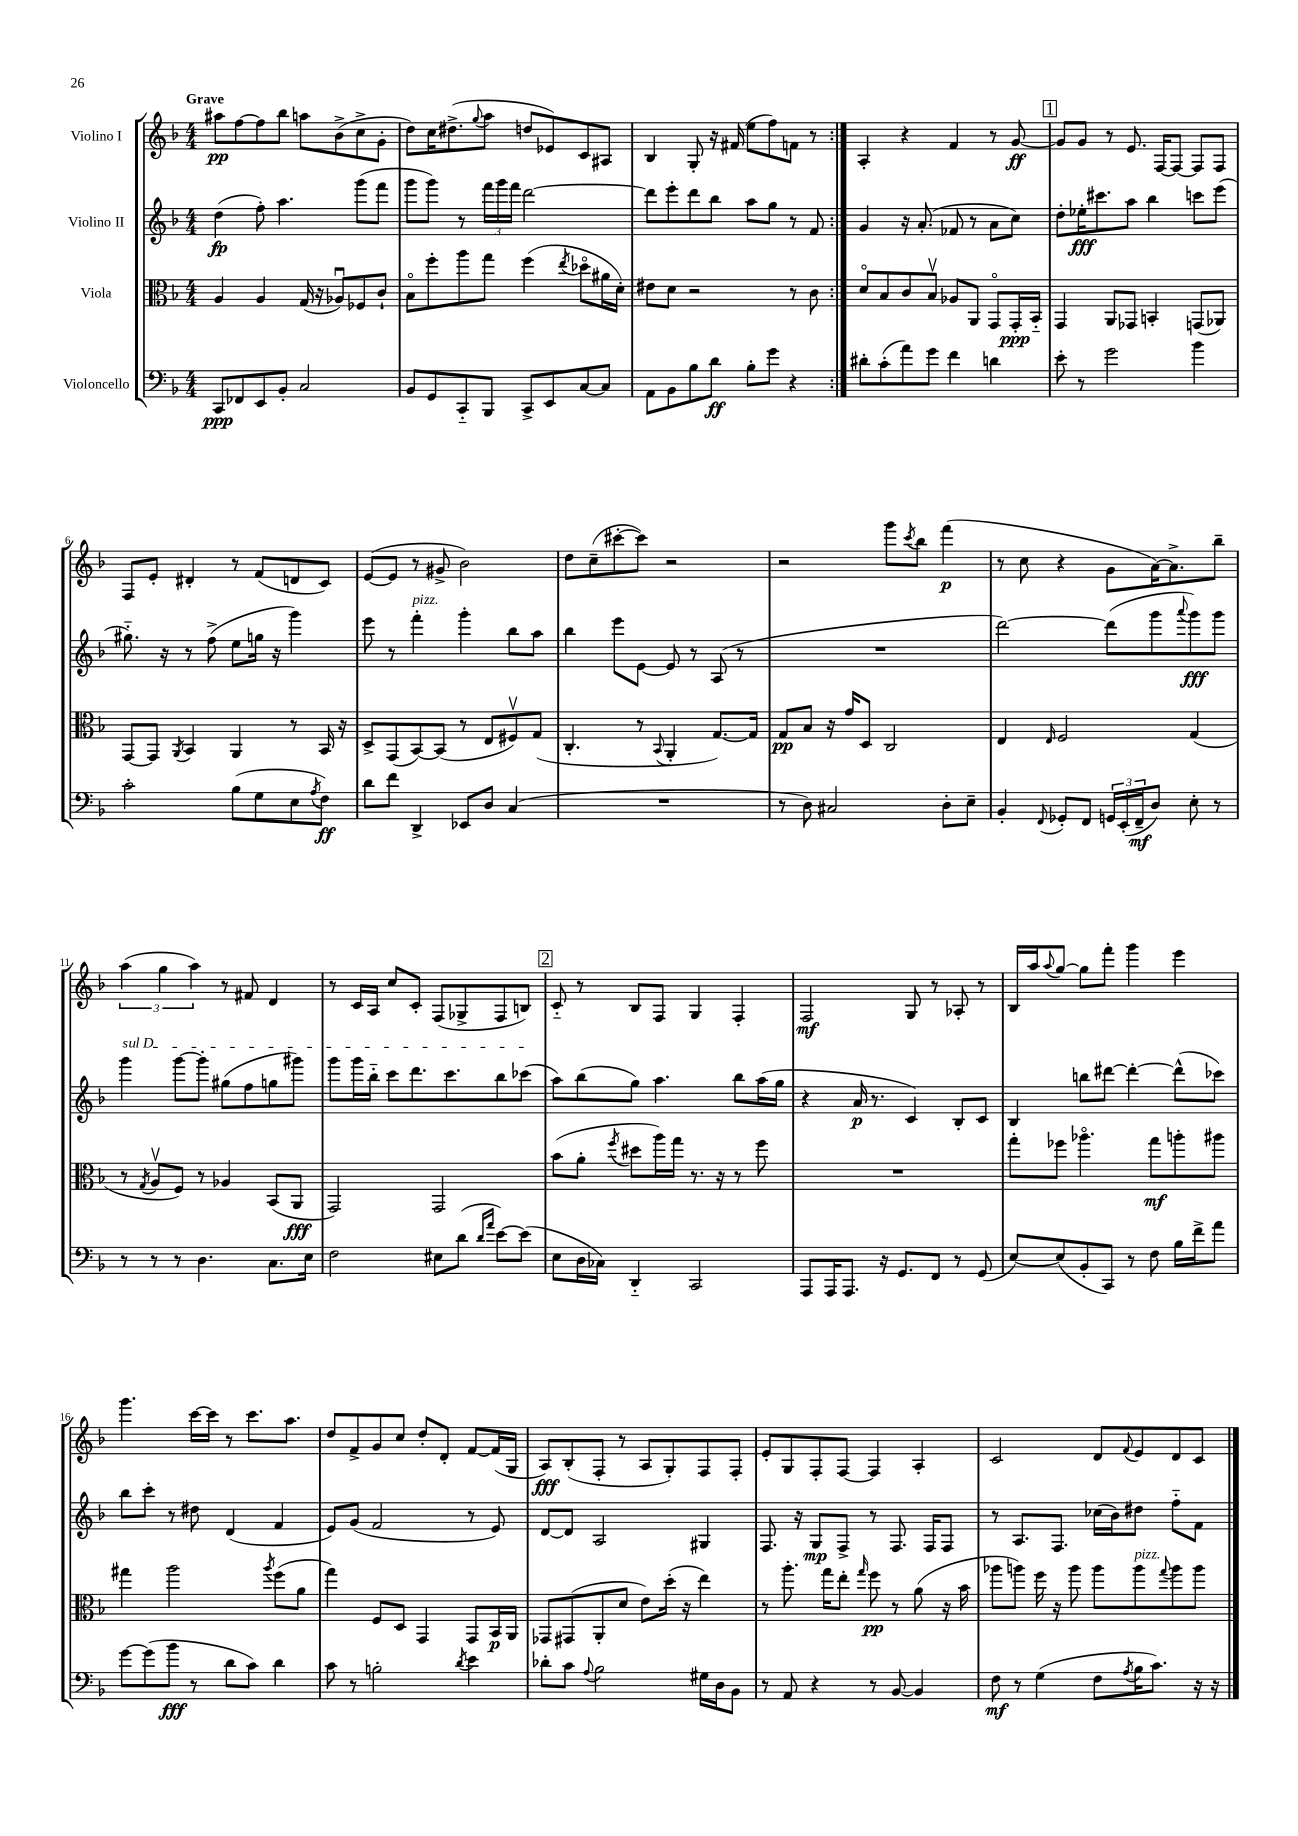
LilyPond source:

<<
\new StaffGroup <<
\new Staff = "s0" \with { instrumentName = "Violino I" } {
    \clef treble \key f \major \numericTimeSignature \time 4/4 \tempo "Grave"
    \repeat volta 2 { ais''8\pp f''8~ f''8 bes''8 a''8 bes'8->( c''8-> g'8-. |
    d''8) c''16 dis''8.->( \appoggiatura { g''8 } a''8 d''8 ees'8) c'8 ais8 |
    bes4 g8-. r16 fis'16( e''8 f''8) f'8 r8 | }
    a4-. r4 f'4 r8 g'8~\ff |
    \mark \markup { \box "1" } g'8 g'8 r8 e'8. f16~ f8~ f8 f8 |
    f8 e'8-. dis'4-. r8 f'8( d'8 c'8) |
    e'8~( e'8 r8 gis'8-> bes'2) |
    d''8 c''8--( cis'''8~-. cis'''8) r2 |
    r2 g'''8 \acciaccatura { c'''8 } bes''8 f'''4\p( |
    r8 c''8 r4 g'8 a'16~) a'8.-> bes''8-- |
    \tuplet 3/2 { a''4( g''4 a''4) } r8 fis'8 d'4 |
    r8 c'16 a16 c''8 c'8-. f8( ges8-> f8 b8) |
    \mark \markup { \box "2" } c'8-_ r8 bes8 f8 g4 f4-. |
    f2\mf g8 r8 aes8-. r8 |
    bes16 a''16 \appoggiatura { a''8 } g''8~ g''8 f'''8-. g'''4 e'''4 |
    g'''4. c'''16~ c'''16 r8 c'''8. a''8. |
    d''8 f'8-> g'8 c''8 d''8-. d'8-. f'8~ f'16( g16 |
    a8\fff) bes8-.( f8-. r8 a8 g8-.) f8 f8-. |
    e'8-. g8 f8-. f8~ f4 a4-. |
    c'2 d'8 \appoggiatura { f'8 } e'8 d'8 c'8 \bar "|." |
}
\new Staff = "s1" \with { instrumentName = "Violino II" } {
    \clef treble \key f \major \numericTimeSignature \time 4/4
    \repeat volta 2 { d''4\fp( f''8-.) a''4. g'''8( f'''8 |
    g'''8 g'''8) r8 \tuplet 3/2 { f'''16 g'''16 f'''16 } d'''2~ |
    d'''8 e'''8-. d'''8 bes''8 a''8 g''8 r8 f'8 | }
    g'4 r16 a'8.-.( fes'8 r8 a'8 c''8) |
    \mark \markup { \box "1" } d''8-. ees''16-.\fff cis'''8. a''8 bes''4 c'''8 e'''8( |
    gis''8.-_) r16 r8 f''8->( e''8 g''16 r16 g'''4) |
    e'''8 r8 f'''4-.^\markup { \italic "pizz." } g'''4-. bes''8 a''8 |
    bes''4 e'''8 e'8~ e'8 r8 a8( r8 |
    R1 |
    d'''2~) d'''8( g'''8 \appoggiatura { a'''8 } g'''8\fff) g'''8 |
    \once \override TextSpanner.bound-details.left.text = \markup { \italic "sul D" } g'''4\startTextSpan g'''8~ g'''8-. gis''8( f''8 g''8 gis'''8) |
    g'''8 g'''16 bes''16-_ c'''8 d'''8. c'''8. bes''8 ces'''8\stopTextSpan( |
    \mark \markup { \box "2" } a''8) bes''8( g''8) a''4. bes''8 a''16( g''16 |
    r4 a'16\p r8. c'4) bes8-. c'8 |
    bes4 b''8 dis'''8~ dis'''4~-. dis'''8-^( ces'''8) |
    bes''8 c'''8-. r8 dis''8 d'4( f'4 |
    e'8) g'8( f'2 r8 e'8) |
    d'8~ d'8 a2 gis4 |
    f8. r16 g8\mp f8-> r8 f8. f16 f8 |
    r8 a8. f8. ces''16( bes'16) dis''8 f''8-_ f'8 \bar "|." |
}
\new Staff = "s2" \with { instrumentName = "Viola" } {
    \clef alto \key f \major \numericTimeSignature \time 4/4
    \repeat volta 2 { a4 a4 g16( r16 aes8\downbow) fes8 c'8-! |
    bes8\flageolet f''8-. a''8 g''8 f''4( \acciaccatura { e''8 } des''8\flageolet ais'16 d'16-.) |
    eis'8 d'8 r2 r8 c'8 | }
    d'8\flageolet bes8 c'8 bes8\upbow aes8 a,8 g,8\flageolet g,16-.\ppp bes,16-_ |
    \mark \markup { \box "1" } g,4 a,8 ges,8 b,4-. g,8( aes,8) |
    g,8~ g,8 \acciaccatura { a,8 } bes,4 a,4 r8 bes,16 r16 |
    d8-> g,8( bes,8~) bes,8( r8 e8 fis8\upbow) g8( |
    c4.-. r8 \appoggiatura { bes,8 } a,4-. g8.~) g16 |
    g8\pp bes8 r16 g'16 d8 c2 |
    e4 \grace { e16 } f2 g4( |
    r8 \acciaccatura { g8 } a8\upbow f8) r8 aes4 bes,8( a,8\fff |
    g,2) g,2 |
    \mark \markup { \box "2" } bes'8( a'8-. \acciaccatura { f''8 } dis''8 a''16) g''16 r8. r16 r8 f''8 |
    R1 |
    g''8-. fes''8 aes''4.\flageolet g''8\mf a''8-. ais''8 |
    gis''4 a''2 \acciaccatura { a''8 } f''8( a'8 |
    g''4) f8 d8 g,4 g,8 bes,16\p a,16 |
    ges,8 gis,8( a,8-. d'8 e'8) d''16-.( r16 e''4) |
    r8 a''8.-. g''16 e''8-. \grace { g''16 } f''8\pp r8 a'8( r16 bes'16 |
    aes''8 a''8) f''16 r16 a''8 a''8 a''8^\markup { \italic "pizz." } \appoggiatura { g''8 } a''8 a''8 \bar "|." |
}
\new Staff = "s3" \with { instrumentName = "Violoncello" } {
    \clef bass \key f \major \numericTimeSignature \time 4/4
    \repeat volta 2 { c,8\ppp fes,8 e,8 bes,8-. c2 |
    bes,8 g,8 c,8-_ bes,,8 c,8-> e,8 c8~ c8 |
    a,8 bes,8 bes8 d'8\ff bes8-. g'8 r4 | }
    dis'8-. c'8-.( a'8) g'8 f'4 d'4 |
    \mark \markup { \box "1" } e'8-. r8 g'2 bes'4 |
    c'2-. bes8( g8 e8 \acciaccatura { a8 } f8\ff) |
    d'8 f'8 d,4-> ees,8 d8 c4( |
    R1 |
    r8 d8) cis2 d8-. e8-- |
    bes,4-. \appoggiatura { f,8 } ges,8-. f,8 \tuplet 3/2 { g,16 e,16-.( f,16--\mf } d8) e8-. r8 |
    r8 r8 r8 d4. c8. e16 |
    f2 eis8 d'8( \grace { d'16 a'16 } e'8~) e'8( |
    \mark \markup { \box "2" } e8 d16 ces16) d,4-_ c,2 |
    a,,8 a,,16 a,,8. r16 g,8. f,8 r8 g,8( |
    e8~) e8( bes,8-. c,8) r8 f8 bes16 f'16-> a'8 |
    g'8~ g'8( bes'8\fff r8 d'8 c'8) d'4 |
    c'8 r8 b2-. \acciaccatura { d'8 } e'4 |
    des'8-. c'8 \appoggiatura { a8 } bes2 gis16 d16 bes,8 |
    r8 a,8 r4 r8 bes,8~ bes,4 |
    f8\mf r8 g4( f8 \acciaccatura { a8 } bes16 c'8.) r16 r16 \bar "|." |
}
>>
>>
